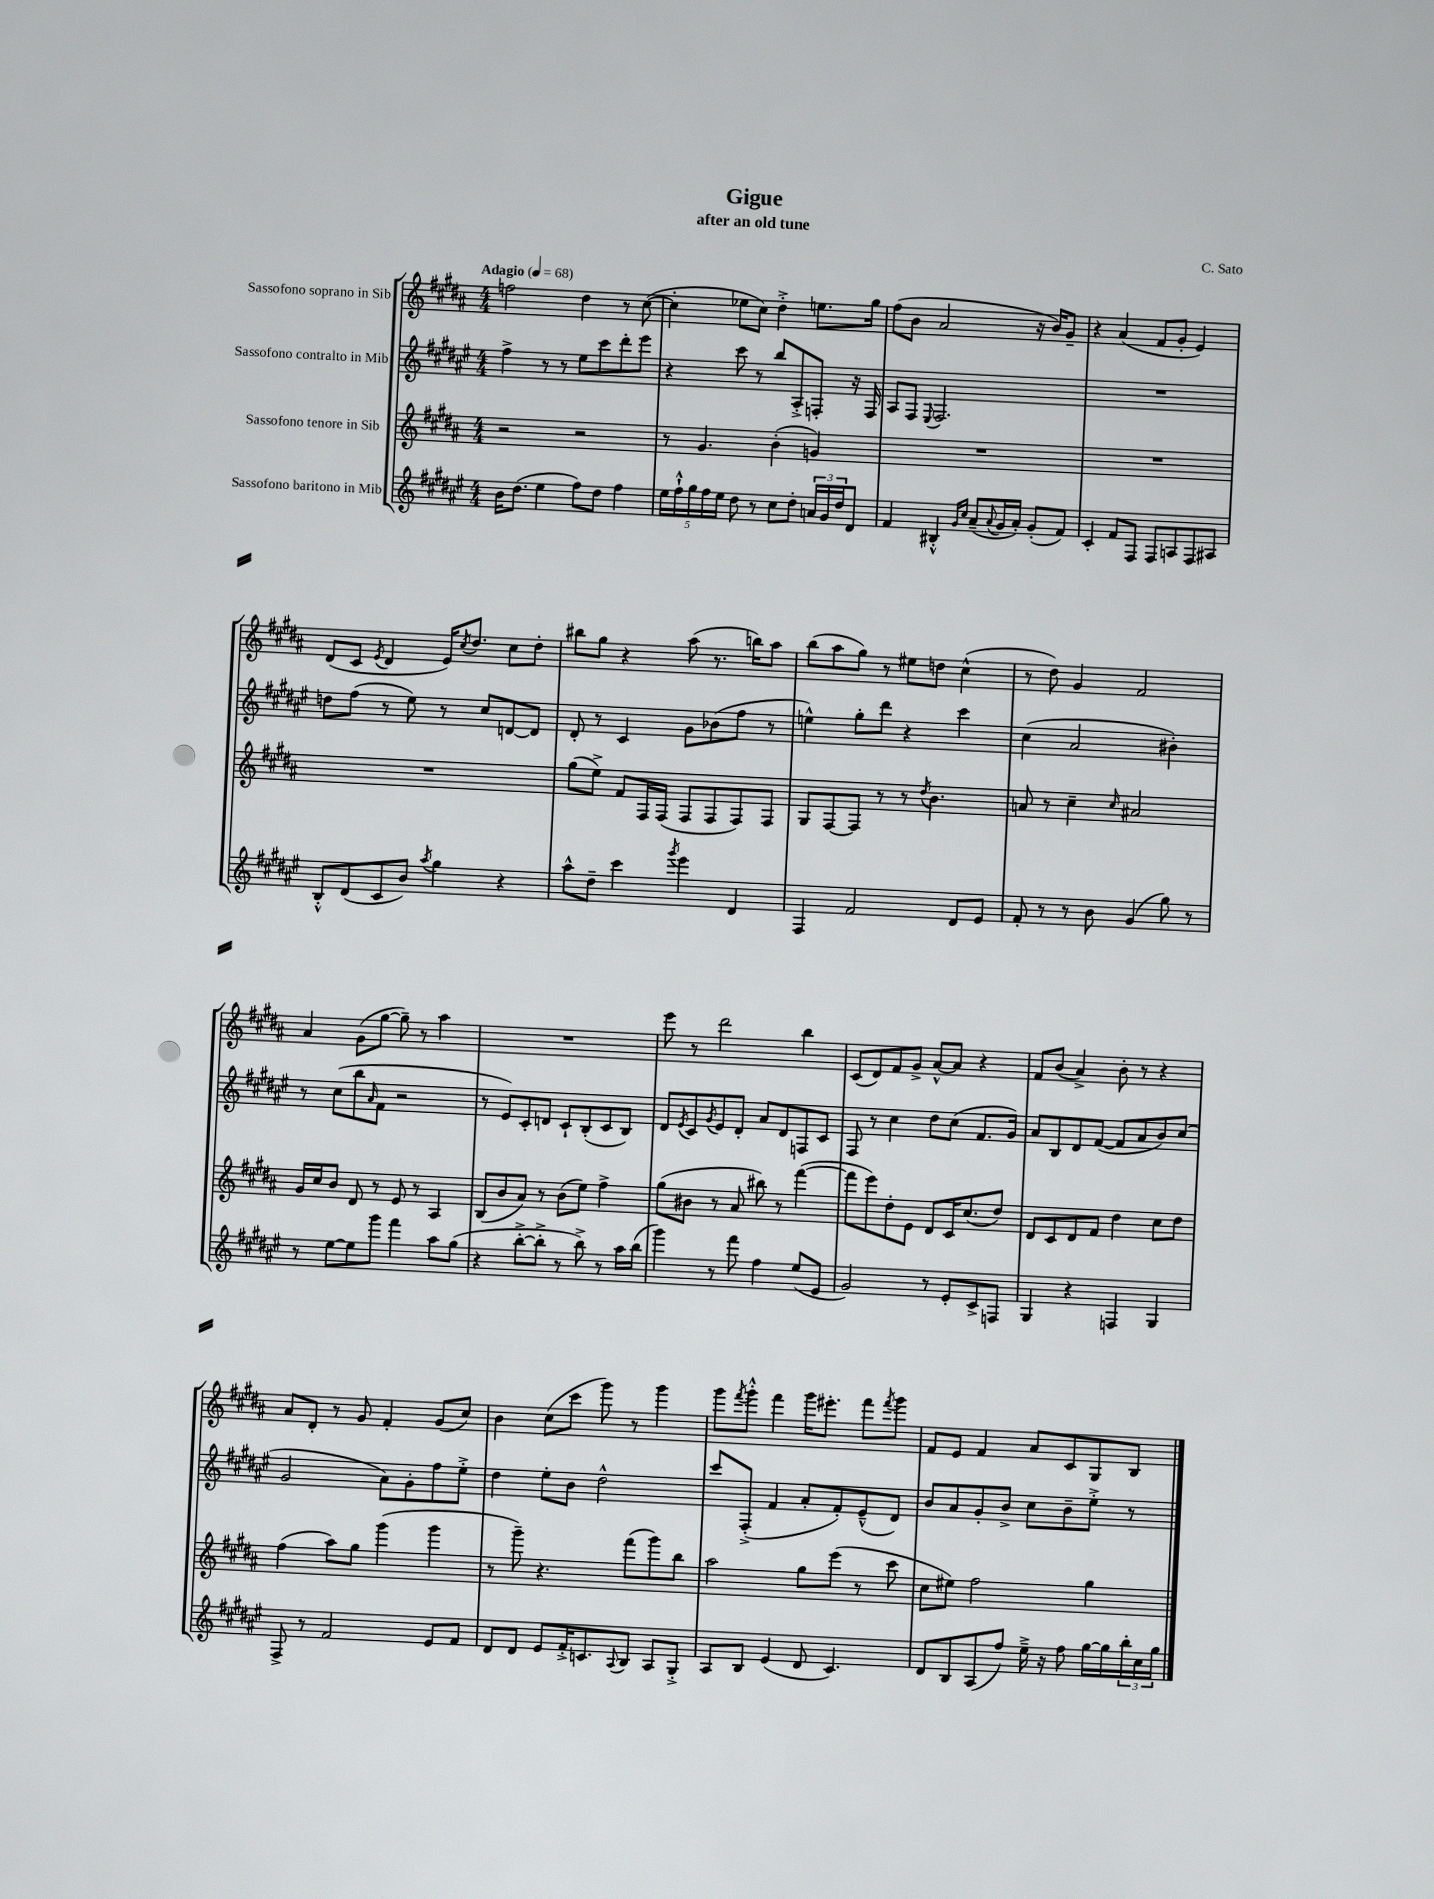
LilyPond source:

\header { title = "Gigue" composer = "C. Sato" subtitle = "after an old tune" }
<<
\new StaffGroup <<
\new Staff = "s0" \with { instrumentName = "Sassofono soprano in Sib" } {
    \clef treble \key b \major \numericTimeSignature \time 4/4 \tempo "Adagio" 4 = 68
    f''2 dis''4 r8 cis''8~( |
    cis''4-. ees''8 cis''8) dis''4-.-> e''8. gis''16 |
    fis''8( b'8 ais'2 r16 b'16) gis'8-- |
    r4 ais'4( fis'8 gis'8-. e'4) |
    dis'8( cis'8 \acciaccatura { e'8 } dis'4 e'16) \acciaccatura { cis''8 } dis''8. cis''8 dis''8-. |
    bis''8 gis''8 r4 ais''8( r8. b''16) ais''8 |
    b''8( ais''8 gis''8) r8 eis''8 d''8 cis''4-^( |
    r8 dis''8) gis'4 fis'2 |
    ais'4 gis'8( gis''8~ gis''8--) r8 ais''4 |
    R1 |
    e'''8 r8 dis'''2 b''4 |
    cis'8( dis'8) fis'8 gis'8-> ais'8~-^ ais'8 r4 |
    fis'8 b'8( ais'4->) b'8-. r8 r4 |
    ais'8 dis'8-. r8 gis'8 fis'4-. gis'8( cis''8) |
    b'4 cis''8( cis'''8 gis'''8) r8 gis'''4 |
    gis'''8 \acciaccatura { fis'''8 } gis'''8-.-^ fis'''4 gis'''16 eis'''8.-. fis'''8 \acciaccatura { fis'''8 } gis'''8 |
    fis'8 e'8 fis'4 ais'8 cis'8 gis8 b8 \bar "|." |
}
\new Staff = "s1" \with { instrumentName = "Sassofono contralto in Mib" } {
    \clef treble \key fis \major \numericTimeSignature \time 4/4
    fis''4-> r8 r8 eis''8 cis'''8 dis'''8-. eis'''8 |
    r4 cis'''8 r8 b''8 ais8-.-> f8-. r16 f16 |
    ais8 fis8 \appoggiatura { eis8 } fis2. |
    R1 |
    d''8 fis''8( r8 eis''8) r8 cis''8 d'8~ d'8 |
    dis'8-. r8 cis'4 gis'8 bes'8( fis''8 r8 |
    e''4-^) gis''8-. dis'''8 r4 cis'''4 |
    cis''4( ais'2 bis'4-.) |
    r8 cis''8( b''8 \grace { ais'16 } fis'8 r2 |
    r8 eis'8) cis'8-. d'8 cis'8-! b8-.( cis'8 b8) |
    dis'8 \acciaccatura { eis'8 } cis'8 \acciaccatura { gis'8 } eis'8 dis'8-. ais'8 dis'8 f8 cis'8 |
    fis8 r8 cis''4 dis''8 cis''8( fis'8. gis'16) |
    ais'8 b8 dis'8 fis'8~( fis'8 ais'8 b'8) cis''8( |
    gis'2 ais'8) gis'8-. fis''8 eis''8-.-> |
    dis''4 eis''8-. b'8 dis''2-^ |
    cis'''8 fis8-.->( fis'4 ais'8-. fis'8-.) eis'8---^( dis'8) |
    b'8 ais'8 gis'8-. b'8-> cis''8 b'8-- eis''8-.-> r8 \bar "|." |
}
\new Staff = "s2" \with { instrumentName = "Sassofono tenore in Sib" } {
    \clef treble \key b \major \numericTimeSignature \time 4/4
    r2 r2 |
    r8 gis'4. b'4-.( g'4) |
    R1 |
    R1 |
    R1 |
    gis''8( e''8->) fis'8 fis16 fis16( fis8 fis8 fis8) fis8 |
    gis8 fis8~ fis8 r8 r8 \acciaccatura { dis''8 } b'4. |
    a'8 r8 cis''4-- \grace { cis''16 } ais'2 |
    gis'16 cis''16 b'8 dis'8 r8 e'8 r8 ais4 |
    b8( b'8 ais'8) r8 b'8( e''8) fis''4-> |
    gis''8( bis'8 r8 ais'8 bis''8) r8 fis'''4~( |
    fis'''8 e'''8) dis''8-. e'8 dis'8 cis'16 cis''8.( dis''8) |
    dis'8 cis'8 dis'8 fis'8 dis''4 cis''8 dis''8 |
    fis''4( ais''8) gis''8 gis'''4( gis'''4 |
    r8 gis'''8--) r4. fis'''8( gis'''8) b''8 |
    ais''2 gis''8 e'''8( r8 cis'''8 |
    cis''8 eis''8) fis''2 gis''4 \bar "|." |
}
\new Staff = "s3" \with { instrumentName = "Sassofono baritono in Mib" } {
    \clef treble \key fis \major \numericTimeSignature \time 4/4
    b'16 dis''8.( eis''4 fis''8) dis''8 fis''4 |
    \tuplet 5/4 { eis''16 fis''16-!-^ gis''16 fis''16 eis''16 } dis''8 r8 cis''8 dis''8-. \tuplet 3/2 { a'16 gis'16 dis''16 } dis'8 |
    fis'4 bis4-.-^ \grace { gis'16 cis''16 } ais'8--( \appoggiatura { ais'8 } gis'16 ais'16-.) gis'8-.( fis'8) |
    cis'4-. fis'8 fis8 fis8 a8 fis8 ais8 |
    b8-.-^ dis'8( cis'8 b'8) \acciaccatura { ais''8 } gis''4 r4 |
    ais''8-^ dis''8-- cis'''4 \acciaccatura { gis'''8 } eis'''4 dis'4 |
    fis4 fis'2 dis'8 eis'8 |
    fis'8-. r8 r8 b'8 gis'4( gis''8) r8 |
    r8 eis''8~ eis''8 gis'''8 fis'''4 ais''8 gis''8( |
    r4 b''8~-.-> b''8-.-> r8 b''8->) r8 ais''16 b''16( |
    gis'''4) r8 fis'''8 fis''4 eis''8( eis'8 |
    gis'2) r8 eis'8-. cis'8-> f8 |
    gis4 r4 f4 gis4 |
    fis8-> r8 fis'2 eis'8 fis'8 |
    dis'8 dis'8 eis'8 fis'16-.-> c'8. \appoggiatura { ais8 } b8 ais8 gis8-.-> |
    ais8 b8 eis'4( dis'8 cis'4.) |
    dis'8 b8 ais8( fis''8) eis''16---> r16 fis''8 gis''16~ gis''16 \tuplet 3/2 { b''16-. cis''16 gis''16 } \bar "|." |
}
>>
>>
\layout { \context { \Score \remove "Bar_number_engraver" } }
